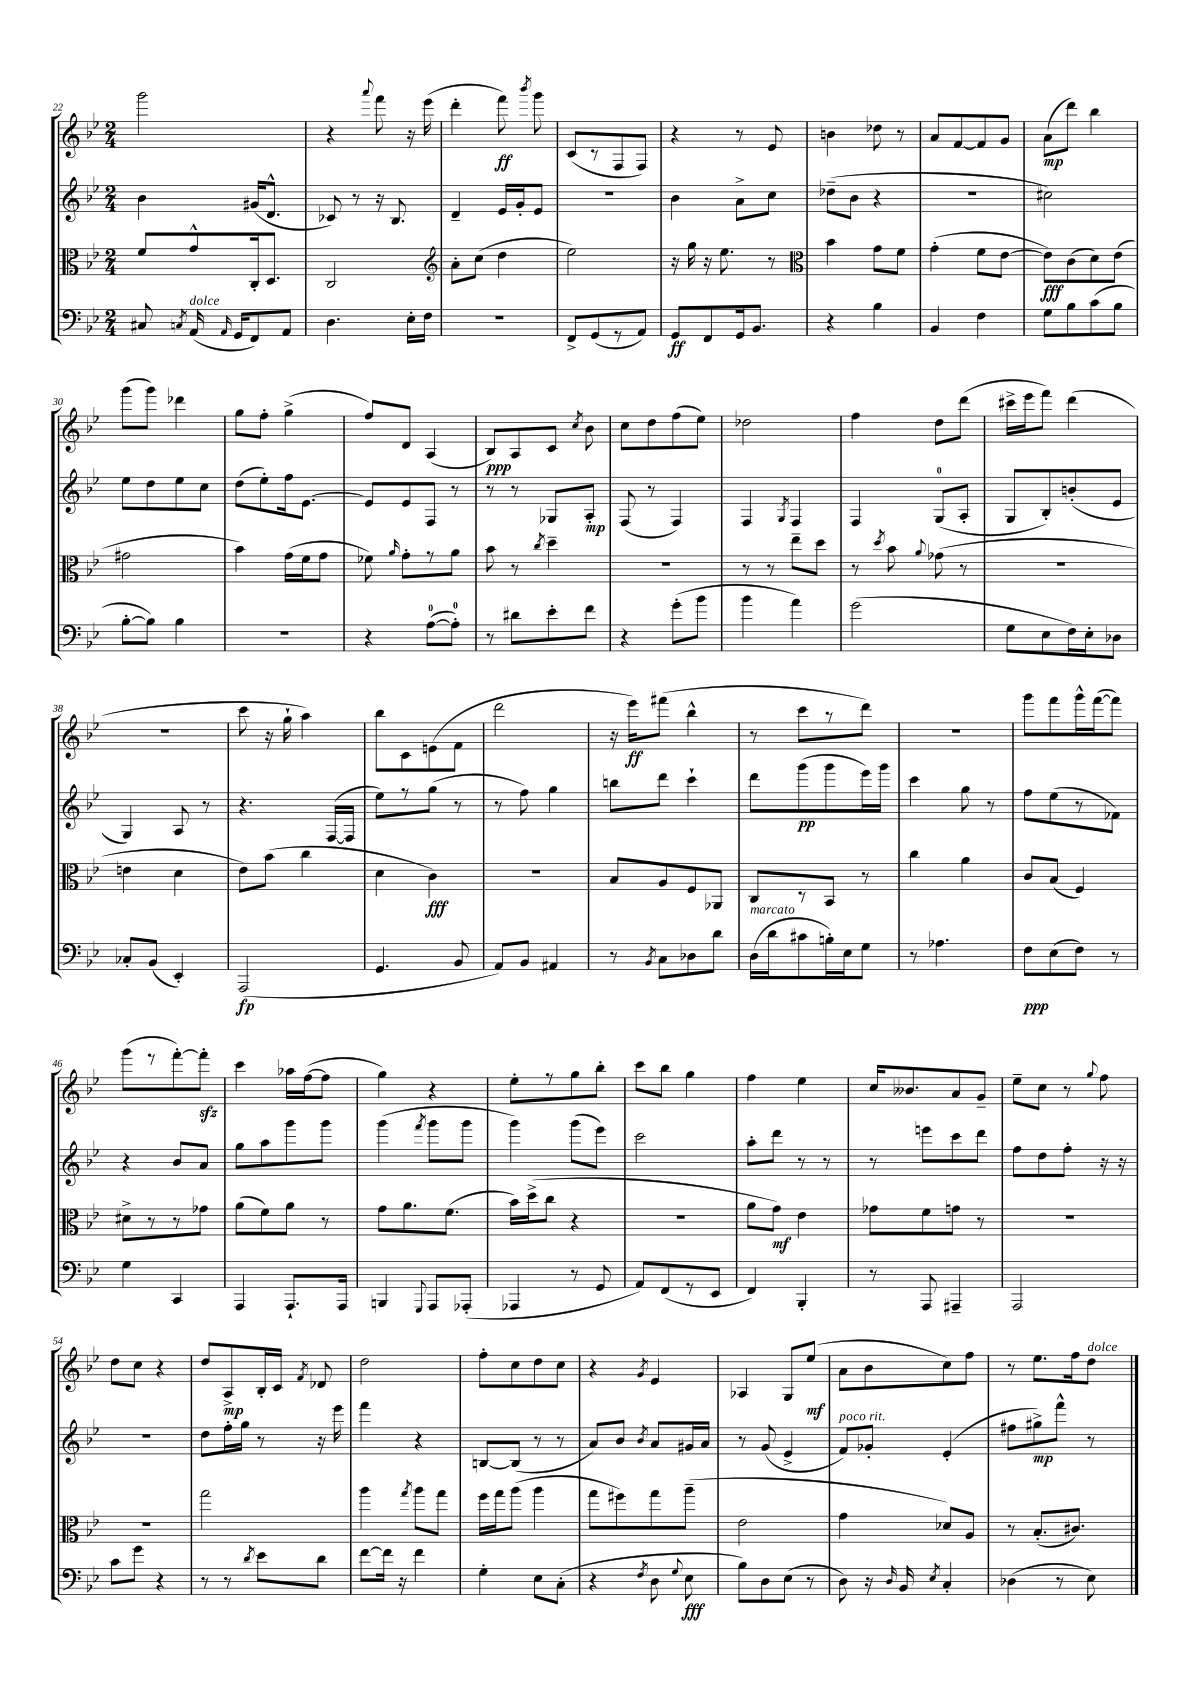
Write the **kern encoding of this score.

**kern	**dynam	**kern	**dynam	**kern	**dynam	**kern	**dynam
*part4	*part4	*part3	*part3	*part2	*part2	*part1	*part1
*staff4	*staff4	*staff3	*staff3	*staff2	*staff2	*staff1	*staff1
*clefF4	*	*clefC3	*	*clefG2	*	*clefG2	*
*k[b-e-]	*	*k[b-e-]	*	*k[b-e-]	*	*k[b-e-]	*
*M2/4	*	*M2/4	*	*M2/4	*	*M2/4	*
=22	=22	=22	=22	=22	=22	=22	=22
8C#X/	.	8f/L	.	4b-\	.	2ggg\	.
8qCn/	.	.	.	.	.	.	.
!LO:TX:a:i:t=dolce	!	!	!	!	!	!	!
(16AA/	.	8g^^/	.	.	.	.	.
16qqAA/	.	.	.	.	.	.	.
16GG/KL	.	.	.	.	.	.	.
8FF/)	.	16C'/k	.	(16g#X/KL	.	.	.
.	.	8.D/J	.	8.d^^/J	.	.	.
8AA/J	.	.	.	.	.	.	.
=23	=23	=23	=23	=23	=23	=23	=23
4.D\	.	2C/	.	8c-X/)	.	4r	.
.	.	.	.	8r	.	.	.
.	.	.	.	.	.	8qqaaa/	.
.	.	.	.	16r	.	8fff\	.
.	.	.	.	8.B-/	.	.	.
16E-'\LL	.	.	.	.	.	16r	.
16F\JJ	.	.	.	.	.	(16eee-\	.
=24	=24	=24	=24	=24	=24	=24	=24
*	*	*clefG2	*	*	*	*	*
2r	.	8a'\L	.	4d~/	.	4ddd'\	.
.	.	(8cc\J	.	.	.	.	.
.	.	4dd\	.	16e-/LL	.	8fff\)	ff
.	.	.	.	16g'/J	.	.	.
.	.	.	.	.	.	8qbbb-/	.
.	.	.	.	8e-/J	.	8ggg\	.
=25	=25	=25	=25	=25	=25	=25	=25
8FF^/L	.	2ee-\)	.	2r	.	(8c/L	.
(8GG/	.	.	.	.	.	8r	.
8r	.	.	.	.	.	8F/	.
8AA/J)	.	.	.	.	.	8F/J)	.
=26	=26	=26	=26	=26	=26	=26	=26
8GG/L	ff	16r	.	4b-\	.	4r	.
.	.	16gg\	.	.	.	.	.
8FF/	.	16r	.	.	.	.	.
.	.	8.ee-\	.	.	.	.	.
16GG/k	.	.	.	8a^\L	.	8r	.
8.BB-/J	.	.	.	.	.	.	.
.	.	8r	.	8cc\J	.	8e-/	.
=27	=27	=27	=27	=27	=27	=27	=27
*	*	*clefC3	*	*	*	*	*
4r	.	4b-\	.	(8dd-X~\L	.	4bn\	.
.	.	.	.	8b-\J	.	.	.
4B-\	.	8g\L	.	4r	.	8dd-X\	.
.	.	8f\J	.	.	.	8r	.
=28	=28	=28	=28	=28	=28	=28	=28
4BB-/	.	(4g'\	.	2r	.	8a/L	.
.	.	.	.	.	.	[8f/	.
4F\	.	8f\L	.	.	.	8f/]	.
.	.	[8e-\J	.	.	.	8g/J	.
=29	=29	=29	=29	=29	=29	=29	=29
8G\L	.	8e-\L])	fff	2cc#X\)	.	(8a\L	mp
8B-\	.	(8c\	.	.	.	8ddd\J)	.
(8c\	.	8d\)	.	.	.	4bb-\	.
8B-\J	.	(8e-\J	.	.	.	.	.
!!LO:LB:g=z
=30	=30	=30	=30	=30	=30	=30	=30
[8B-'\L	.	2g#X\	.	8ee-\L	.	(8ggg\L	.
8B-\J])	.	.	.	8dd\	.	8ggg\J)	.
4B-\	.	.	.	8ee-\	.	4ddd-X\	.
.	.	.	.	8cc\J	.	.	.
=31	=31	=31	=31	=31	=31	=31	=31
2r	.	4b-\)	.	(8dd\L	.	8gg\L	.
.	.	.	.	8ee-'\)	.	8ff'\J	.
.	.	(16g\LL	.	16ff\k	.	(4gg^\	.
.	.	16f\J	.	[8.e-\J	.	.	.
.	.	8g\J	.	.	.	.	.
=32	=32	=32	=32	=32	=32	=32	=32
4r	.	8f-X\)	.	8e-/L]	.	8ff/L)	.
.	.	16qqa/	.	.	.	.	.
.	.	8g'\L	.	8e-/	.	8d/J	.
([8A\L	.	8r	.	8F/J	.	(4A/	.
8A'\J])	.	8a\J	.	8r	.	.	.
=33	=33	=33	=33	=33	=33	=33	=33
8r	.	8b-\	.	8r	.	8B-/L)	ppp
8d#X\L	.	8r	.	8r	.	8A/	.
.	.	8qcc/	.	.	.	.	.
8e-'\	.	4dd~\	.	8G-X/L	.	8c/J	.
.	.	.	.	.	.	8qcc/	.
8f\J	.	.	.	8A'/J	mp	8b-\	.
=34	=34	=34	=34	=34	=34	=34	=34
4r	.	2r	.	(8F/	.	8cc\L	.
.	.	.	.	8r	.	8dd\	.
(8g'\L	.	.	.	4F/)	.	(8ff\	.
8b-\J	.	.	.	.	.	8ee-\J)	.
=35	=35	=35	=35	=35	=35	=35	=35
4b-\	.	8r	.	4F/	.	2dd-X\	.
.	.	8r	.	.	.	.	.
.	.	.	.	8qG/	.	.	.
4a\)	.	8ee-~\L	.	4F/	.	.	.
.	.	8dd\J	.	.	.	.	.
=36	=36	=36	=36	=36	=36	=36	=36
(2g\	.	8r	.	4F/	.	4ff\	.
.	.	8qdd/	.	.	.	.	.
.	.	8b-\	.	.	.	.	.
.	.	8qqa/	.	.	.	.	.
.	.	(8g-X\	.	(8G/L	.	8dd\L	.
.	.	8r	.	8A'/J	.	(8ddd\J	.
=37	=37	=37	=37	=37	=37	=37	=37
8G\L	.	2r	.	8G/L	.	16ccc#X^\LL	.
.	.	.	.	.	.	16eee-\J	.
8E-\	.	.	.	8B-'/)	.	8fff\J)	.
16F\L)	.	.	.	(8bn'/	.	(4ddd\	.
16E-'\J	.	.	.	.	.	.	.
8D-X\J	.	.	.	8e-/J	.	.	.
!!LO:LB:g=z
=38	=38	=38	=38	=38	=38	=38	=38
8C-X'/L	.	4en\	.	4G/)	.	2r	.
(8BB-/J	.	.	.	.	.	.	.
4EE-'/)	.	4d\	.	8A/	.	.	.
.	.	.	.	8r	.	.	.
=39	=39	=39	=39	=39	=39	=39	=39
(2AAA/	fp	8e-\L)	.	4.r	.	8ccc\	.
.	.	(8b-\J	.	.	.	16r	.
.	.	.	.	.	.	16gg`\	.
.	.	4cc\	.	.	.	4aa\)	.
.	.	.	.	([16F/LL	.	.	.
.	.	.	.	16F/JJ]	.	.	.
=40	=40	=40	=40	=40	=40	=40	=40
4.GG/	.	4d\	.	8ee-\L)	.	8bb-\L	.
.	.	.	.	8r	.	8c\	.
.	.	4c\)	fff	(8gg\J	.	(8en\	.
8BB-/	.	.	.	8r	.	8f\J	.
=41	=41	=41	=41	=41	=41	=41	=41
8AA/L)	.	2r	.	8r	.	2ddd\	.
8BB-/J	.	.	.	8ff\)	.	.	.
4AA#X/	.	.	.	4gg\	.	.	.
=42	=42	=42	=42	=42	=42	=42	=42
8r	.	8B-/L	.	8bbn\L	.	16r	.
.	.	.	.	.	.	16eee-\KL)	ff
8qBB-/	.	.	.	.	.	.	.
8C\L	.	8A/	.	8ddd\J	.	(8fff#X\J	.
8D-X\	.	8F/	.	4ccc`\	.	4bb-^^\	.
8d\J	.	8AA-X/J	.	.	.	.	.
=43	=43	=43	=43	=43	=43	=43	=43
!LO:TX:a:i:t=marcato	!	!	!	!	!	!	!
(16D\LL	.	8C/L	.	8ddd\L	.	8r	.
16d\J	.	.	.	.	.	.	.
8c#X\	.	8r	.	(8ggg\	pp	8ccc\L	.
16Bn'\L)	.	8BB-/J	.	8ggg\	.	8r	.
16E-\J	.	.	.	.	.	.	.
8G\J	.	8r	.	16eee-\L)	.	8ddd\J)	.
.	.	.	.	16ggg\JJ	.	.	.
=44	=44	=44	=44	=44	=44	=44	=44
8r	.	4cc\	.	4ccc\	.	2r	.
4.A-X\	.	.	.	.	.	.	.
.	.	4a\	.	8gg\	.	.	.
.	.	.	.	8r	.	.	.
=45	=45	=45	=45	=45	=45	=45	=45
8F\L	ppp	8c/L	.	8ff\L	.	8ggg\L	.
(8E-\	.	(8B-/J	.	(8ee-\	.	8fff\	.
8F\J)	.	4F/)	.	8r	.	16ggg^^\L	.
.	.	.	.	.	.	([16fff\J	.
8r	.	.	.	8f-X\J)	.	8fff\J])	.
!!LO:LB:g=z
=46	=46	=46	=46	=46	=46	=46	=46
4G\	.	8d#X^\L	.	4r	.	(8ggg\L	.
.	.	8r	.	.	.	8r	.
4CC/	.	8r	.	8b-/L	.	[8fff'\)	.
.	.	8g-X\J	.	8a/J	.	8fffzz'\J]	.
=47	=47	=47	=47	=47	=47	=47	=47
4AAA/	.	(8a\L	.	8gg\L	.	4ccc\	.
.	.	8f\)	.	8aa\	.	.	.
8.AAA`/L	.	8a\J	.	8ggg\	.	16aa-X\LL	.
.	.	.	.	.	.	([16ff\J	.
.	.	8r	.	8ggg\J	.	8ff\J]	.
16AAA/Jk	.	.	.	.	.	.	.
=48	=48	=48	=48	=48	=48	=48	=48
4BBBn/	.	8g\L	.	(4ggg\	.	4gg\)	.
.	.	8.a\	.	.	.	.	.
8qqGGG/	.	.	.	8qfff/	.	.	.
8AAA/L	.	.	.	8ggg\L	.	4r	.
.	.	(8.f\J	.	.	.	.	.
(8AAA-X'/J	.	.	.	8ggg\J	.	.	.
=49	=49	=49	=49	=49	=49	=49	=49
4AAA-X/	.	16b-\LL)	.	4ggg\)	.	8ee-'\L	.
.	.	(16dd^\J	.	.	.	.	.
.	.	8cc\J	.	.	.	8r	.
8r	.	4r	.	(8ggg\L	.	8gg\	.
8GG/	.	.	.	8eee-\J)	.	8bb-'\J	.
=50	=50	=50	=50	=50	=50	=50	=50
8AA/L)	.	2r	.	2ccc\	.	8ccc\L	.
(8FF/	.	.	.	.	.	8bb-\J	.
8r	.	.	.	.	.	4gg\	.
8EE-/J	.	.	.	.	.	.	.
=51	=51	=51	=51	=51	=51	=51	=51
4FF/)	.	8a\L	.	8aa'\L	.	4ff\	.
.	.	8g\J)	mf	8ddd\J	.	.	.
4BBB-'/	.	4e-\	.	8r	.	4ee-\	.
.	.	.	.	8r	.	.	.
=52	=52	=52	=52	=52	=52	=52	=52
8r	.	8g-X\L	.	8r	.	16cc/KL	.
.	.	.	.	.	.	8.b--X/	.
8AAA/	.	8f\	.	8eeen\L	.	.	.
4AAA#X~/	.	8gn\J	.	8ccc\	.	8a/	.
.	.	8r	.	8ddd\J	.	8g~/J	.
=53	=53	=53	=53	=53	=53	=53	=53
2AAA/	.	2r	.	8ff\L	.	8ee-~\L	.
.	.	.	.	8dd\	.	8cc\J	.
.	.	.	.	8ff'\J	.	8r	.
.	.	.	.	.	.	8qqgg/	.
.	.	.	.	16r	.	8ff\	.
.	.	.	.	16r	.	.	.
!!LO:LB:g=z
=54	=54	=54	=54	=54	=54	=54	=54
8c\L	.	2r	.	2r	.	8dd\L	.
8g\J	.	.	.	.	.	8cc\J	.
4r	.	.	.	.	.	4r	.
=55	=55	=55	=55	=55	=55	=55	=55
8r	.	2gg\	.	8dd\L	.	8dd/L	.
8r	.	.	.	16ff'\L	.	8A^/	mp
.	.	.	.	16gg\JJ	.	.	.
8qd/	.	.	.	.	.	.	.
8e-\L	.	.	.	8r	.	16B-'/L	.
.	.	.	.	.	.	16c/JJ	.
.	.	.	.	.	.	8qf/	.
8d\J	.	.	.	16r	.	8d-X/	.
.	.	.	.	16eee-\	.	.	.
=56	=56	=56	=56	=56	=56	=56	=56
[8f\L	.	4aa\	.	4fff\	.	2dd\	.
16f\Jk]	.	.	.	.	.	.	.
16r	.	.	.	.	.	.	.
.	.	8qgg/	.	.	.	.	.
4f\	.	8aa\L	.	4r	.	.	.
.	.	8gg\J	.	.	.	.	.
=57	=57	=57	=57	=57	=57	=57	=57
4G'\	.	16ff\LL	.	[8Bn/L	.	8ff'\L	.
.	.	16gg\J	.	.	.	.	.
.	.	(8aa\J	.	(8B/J]	.	8cc\	.
8E-\L	.	4aa\	.	8r	.	8dd\	.
(8C'\J	.	.	.	8r	.	8cc\J	.
=58	=58	=58	=58	=58	=58	=58	=58
4r	.	8gg\L	.	8a/L)	.	4r	.
.	.	8ff#X\)	.	8b-/J	.	.	.
8qF/	.	.	.	8qb-/	.	8qg/	.
8D\	.	8gg\	.	8a/L	.	4e-/	.
8qqG/	.	.	.	.	.	.	.
8E-\	fff	(8aa~\J	.	16g#X/L	.	.	.
.	.	.	.	16a/JJ	.	.	.
=59	=59	=59	=59	=59	=59	=59	=59
8B-\L)	.	2e-\	.	8r	.	4A-X/	.
8D\	.	.	.	(8g/	.	.	.
(8E-\J	.	.	.	4e-^/	.	8G/L	.
8r	.	.	.	.	.	(8ee-/J	mf
=60	=60	=60	=60	=60	=60	=60	=60
!	!	!	!	!LO:TX:a:i:t=poco rit.	!	!	!
8D\)	.	4g\	.	8f/L)	.	8a\L	.
16r	.	.	.	8g-X'/J	.	8b-\	.
16qqD/	.	.	.	.	.	.	.
16BB-/	.	.	.	.	.	.	.
8qE-/	.	.	.	.	.	.	.
4C'/	.	8d-X/L)	.	(4e-'/	.	8cc\)	.
.	.	8A/J	.	.	.	8ff\J	.
=61	=61	=61	=61	=61	=61	=61	=61
(4D-X\	.	8r	.	8ff#X\L	.	8r	.
.	.	(8.B-'/L	.	8gg#X^\)	mp	8.ee-\L	.
8r	.	.	.	8fff^^\J	.	.	.
.	.	8.c#X/J)	.	.	.	16ff\k	.
!	!	!	!	!	!	!LO:TX:a:i:t=dolce	!
8E-\)	.	.	.	8r	.	8dd\J	.
==	==	==	==	==	==	==	==
*-	*-	*-	*-	*-	*-	*-	*-
